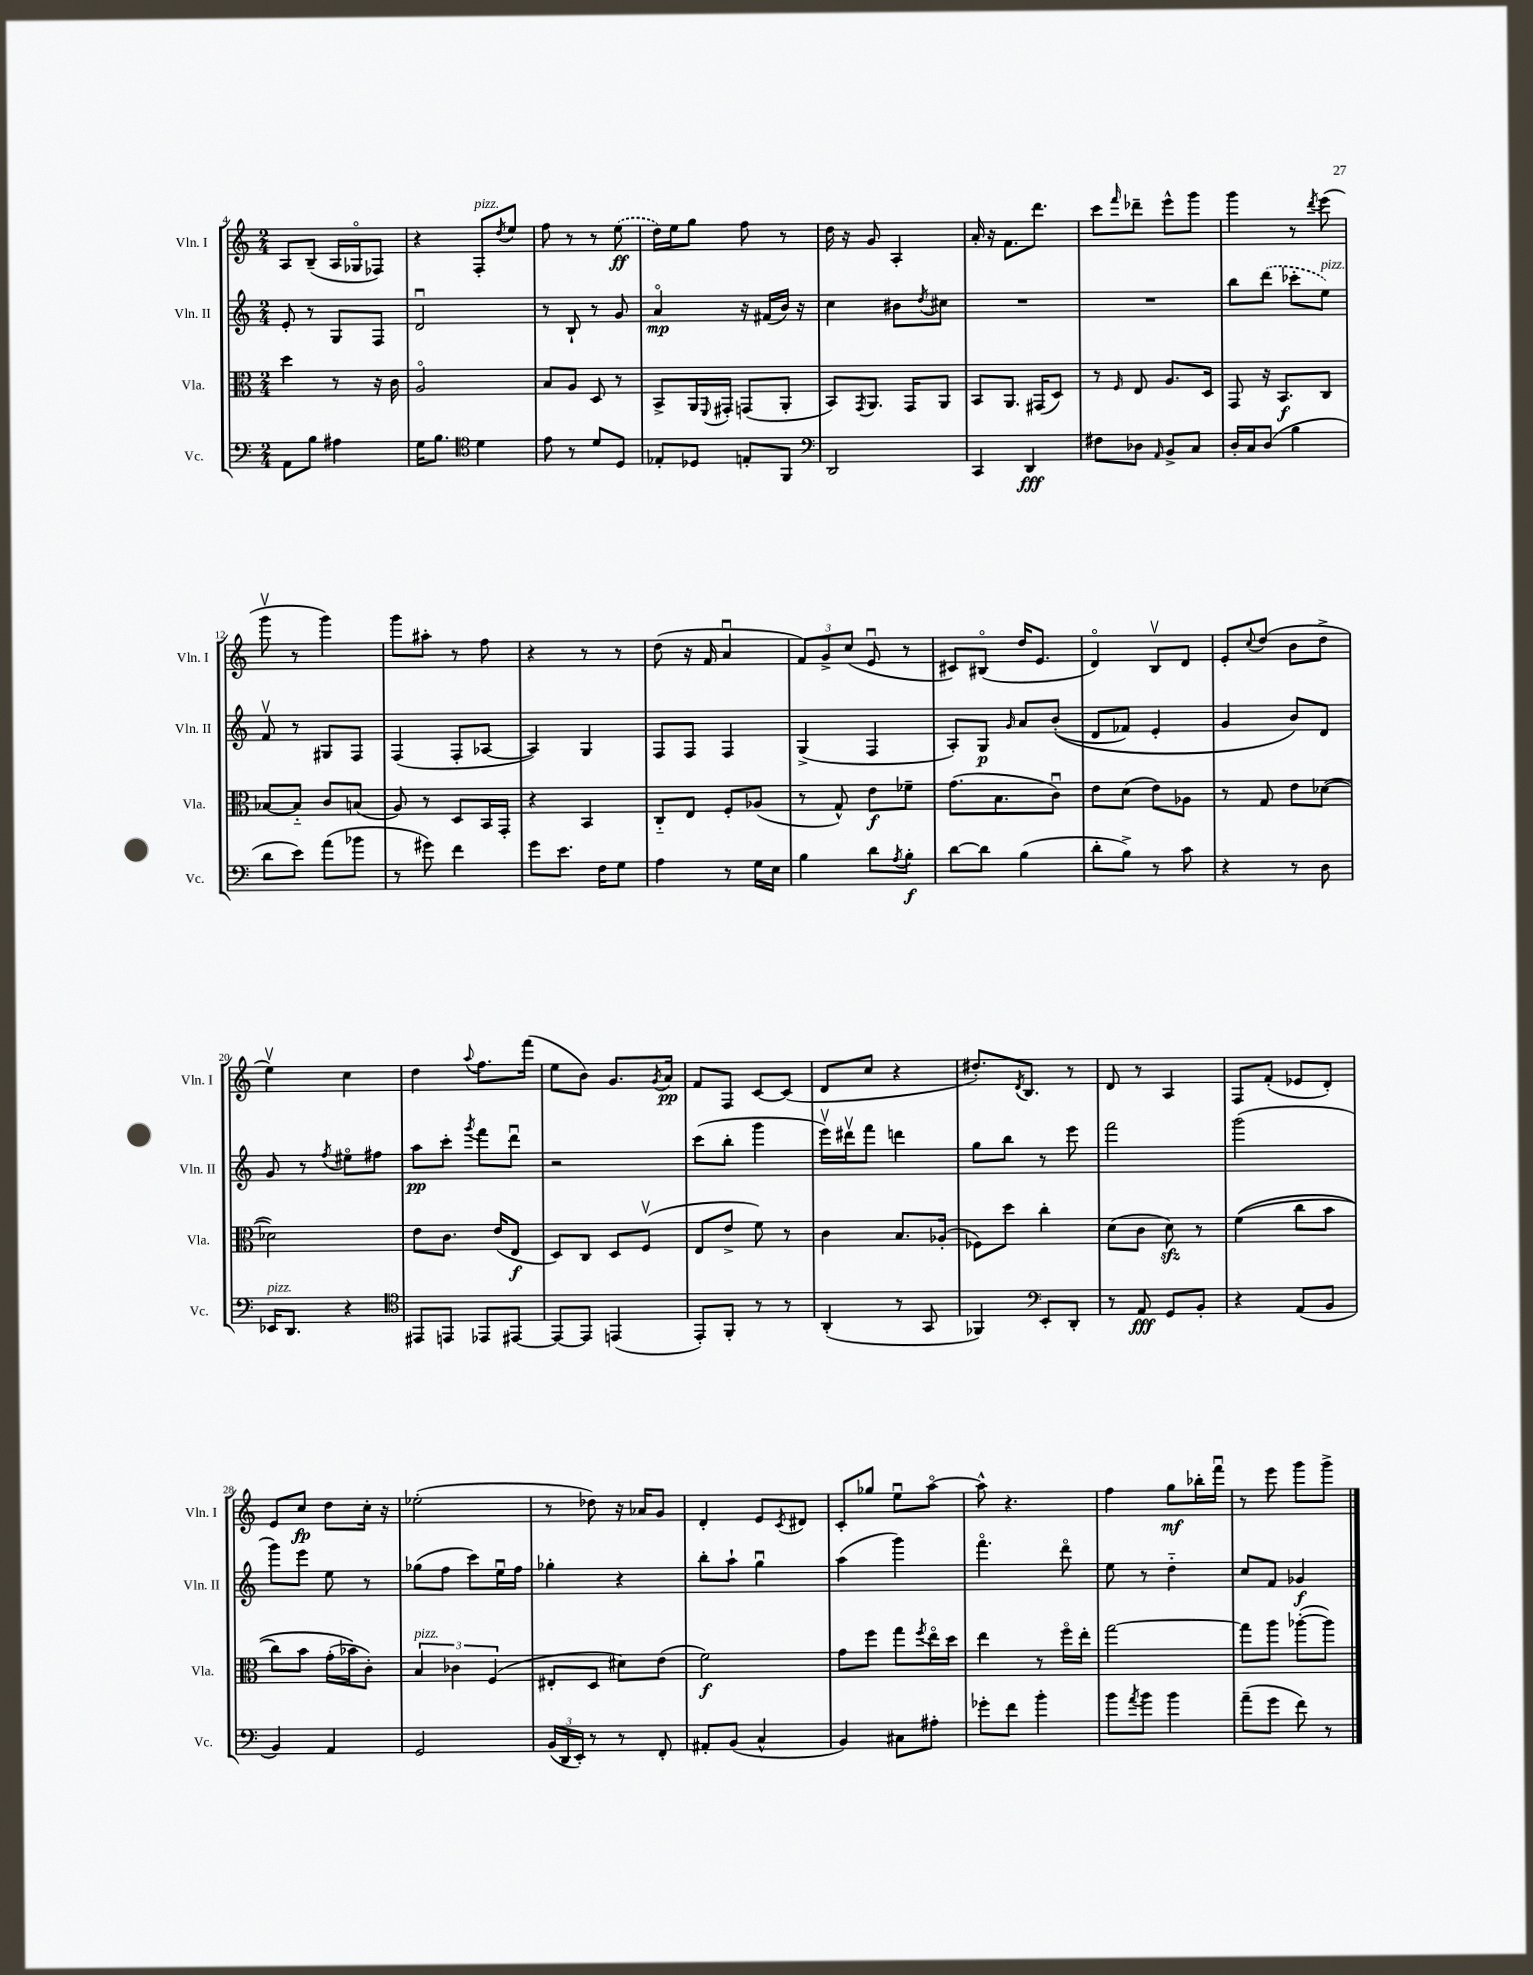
<<
\new StaffGroup <<
\new Staff = "s0" \with { instrumentName = "Vln. I" shortInstrumentName = "Vln. I" } {
    \clef treble \key c \major \numericTimeSignature \time 2/4
    a8 b8--( a16 ges16\flageolet fes8) |
    r4 f8-.^\markup { \italic "pizz." } \acciaccatura { d''8 } e''8 |
    f''8 r8 r8 \once \slurDashed e''8\ff( |
    d''16) e''16 g''8 f''8 r8 |
    d''16 r16 g'8 a4-. |
    a'16-. r16 f'8. d'''8. |
    c'''8 \grace { f'''16 } des'''8-- e'''8-^ g'''8 |
    g'''4 r8 \acciaccatura { d'''8 } e'''8( |
    g'''8\upbow r8 g'''4) |
    g'''8 ais''8-. r8 f''8 |
    r4 r8 r8 |
    d''8( r16 f'16 a'4\downbow |
    \tuplet 3/2 { f'8) g'8-> c''8( } e'8\downbow r8 |
    cis'8) bis8\flageolet( d''16 e'8. |
    d'4\flageolet) b8\upbow d'8 |
    e'8-. \appoggiatura { c''8 } d''8( b'8 d''8-> |
    e''4\upbow) c''4 |
    d''4 \appoggiatura { a''8 } f''8. f'''16( |
    e''8 b'8) g'8. \acciaccatura { g'8 } a'16\pp |
    f'8 f8 c'8~ c'8( |
    d'8 c''8 r4 |
    dis''8.-.) \acciaccatura { d'8 } b8. r8 |
    d'8 r8 a4 |
    f8 f'8-.( ees'8 d'8-.) |
    e'8 c''8\fp d''8 c''16-. r16 |
    ees''2-.( |
    r8 des''8) r16 aes'16 g'8 |
    d'4-. e'8 \acciaccatura { c'8 } dis'8 |
    c'8-. ges''8 e''8\downbow a''8~\flageolet |
    a''8-^ r4. |
    f''4 g''8\mf bes''16-. f'''16\downbow |
    r8 e'''8 g'''8 g'''8-> \bar "|." |
}
\new Staff = "s1" \with { instrumentName = "Vln. II" shortInstrumentName = "Vln. II" } {
    \clef treble \key c \major \numericTimeSignature \time 2/4
    e'8-. r8 g8 f8 |
    d'2\downbow |
    r8 b8-! r8 g'8 |
    a'4\flageolet\mp r16 fis'16( b'16) r16 |
    c''4 bis'8 \acciaccatura { d''8 } cis''8 |
    R2 |
    R2 |
    b''8 \once \slurDashed d'''8( ces'''8-. e''8^\markup { \italic "pizz." }) |
    f'8\upbow r8 gis8 f8 |
    f4( f8-. aes8~ |
    aes4) g4 |
    f8 f8 f4 |
    g4->( f4 |
    a8-.) g8\p \grace { g'16 } a'8 b'8-.(\( |
    d'8 fes'8) e'4-. |
    g'4 b'8\) d'8 |
    g'8 r8 \acciaccatura { f''8 } eis''8\flageolet fis''8 |
    a''8\pp c'''8-. \acciaccatura { g'''8 } f'''8 d'''8\downbow |
    r2 |
    c'''8( b''8-. g'''4 |
    e'''16\upbow) dis'''16\upbow f'''8 d'''4 |
    g''8 b''8 r8 e'''8 |
    f'''2 |
    g'''2( |
    g'''8) e'''8 e''8 r8 |
    ges''8( f''8 c'''8) e''16\downbow f''16 |
    ges''4-. r4 |
    b''8-. a''8-! g''4\downbow |
    a''4( g'''4) |
    f'''4.\flageolet d'''8\flageolet |
    e''8 r8 d''4-_ |
    c''8 f'8 ges'4\f \bar "|." |
}
\new Staff = "s2" \with { instrumentName = "Vla." shortInstrumentName = "Vla." } {
    \clef alto \key c \major \numericTimeSignature \time 2/4
    d''4 r8 r16 c'16 |
    a2\flageolet |
    b8 a8 d8 r8 |
    b,8-> a,16 \appoggiatura { f,8 } gis,16-. g,8( a,8-. |
    b,8) \acciaccatura { g,8 } a,8. g,16 a,8 |
    b,8 a,8. gis,16( d8) |
    r8 \grace { f16 } e8 a8. d16 |
    g,8 r16 b,8.\f c8 |
    bes8~ bes8-_ c'8 b8( |
    a8) r8 d8 b,16 g,16-. |
    r4 b,4 |
    c8-_ e8 f8-. aes8( |
    r8 g8-^) e'8\f fes'8-- |
    g'8.( b8. c'8\downbow) |
    e'8 d'8( e'8) aes8 |
    r8 g8 e'8 des'8~( |
    des'2) |
    e'8 c'8. e'16( e8\f |
    d8) c8 d8 f8\upbow( |
    e8 e'8-> f'8) r8 |
    c'4 b8. aes16-.( |
    fes8) d''8 c''4-. |
    d'8( c'8 d'8\sfz) r8 |
    f'4(\( c''8 b'8 |
    c''8) b'8 g'16-.( bes'16\) c'8-.) |
    \tuplet 3/2 { b4^\markup { \italic "pizz." } ces'4 f4( } |
    eis8-. d8 dis'8) e'8( |
    f'2\f) |
    g'8 f''8 g''8 \acciaccatura { f''8 } e''16\flageolet d''16 |
    e''4 r8 f''16\flageolet e''16-. |
    g''2~ |
    g''8 a''8 aes''8~-.( aes''8) \bar "|." |
}
\new Staff = "s3" \with { instrumentName = "Vc." shortInstrumentName = "Vc." } {
    \clef bass \key c \major \numericTimeSignature \time 2/4
    a,8 b8 ais4 |
    g16 b8. \clef tenor d'4 |
    e'8 r8 d'8 d8 |
    ees8-. des8 e8-. f,8 |
    \clef bass d,2 |
    c,4 d,4\fff |
    fis8 des8 \grace { a,16 } b,8-> c8 |
    d16-. c16 d8( b4 |
    d'8 e'8) a'8( bes'8 |
    r8 gis'8) f'4 |
    g'8 e'8. f16 g8 |
    a4 r8 g16 e16 |
    b4 d'8 \acciaccatura { a8 } b8-.\f |
    d'8~ d'8 b4( |
    d'8-. b8->) r8 c'8 |
    r4 r8 d8 |
    ees,16^\markup { \italic "pizz." } d,8. r4 |
    \clef tenor eis,8 e,8 ees,8 eis,8~ |
    eis,8~ eis,8 e,4( |
    e,8-.) f,8-. r8 r8 |
    a,4-.( r8 g,8 |
    fes,4) \clef bass e,8-. d,8-. |
    r8 a,8\fff g,8 b,8-. |
    r4 a,8( b,8 |
    b,4) a,4 |
    g,2 |
    \tuplet 3/2 { b,16( d,16 e,16-.) } r8 r8 f,8-. |
    ais,8-. b,8( c4-^ |
    b,4) cis8 ais8-. |
    ges'8-. f'8 b'4-. |
    b'8 \acciaccatura { a'8 } b'8 b'4 |
    a'8--( g'8 f'8) r8 \bar "|." |
}
>>
>>
\layout { \context { \Score currentBarNumber = #4 } }
